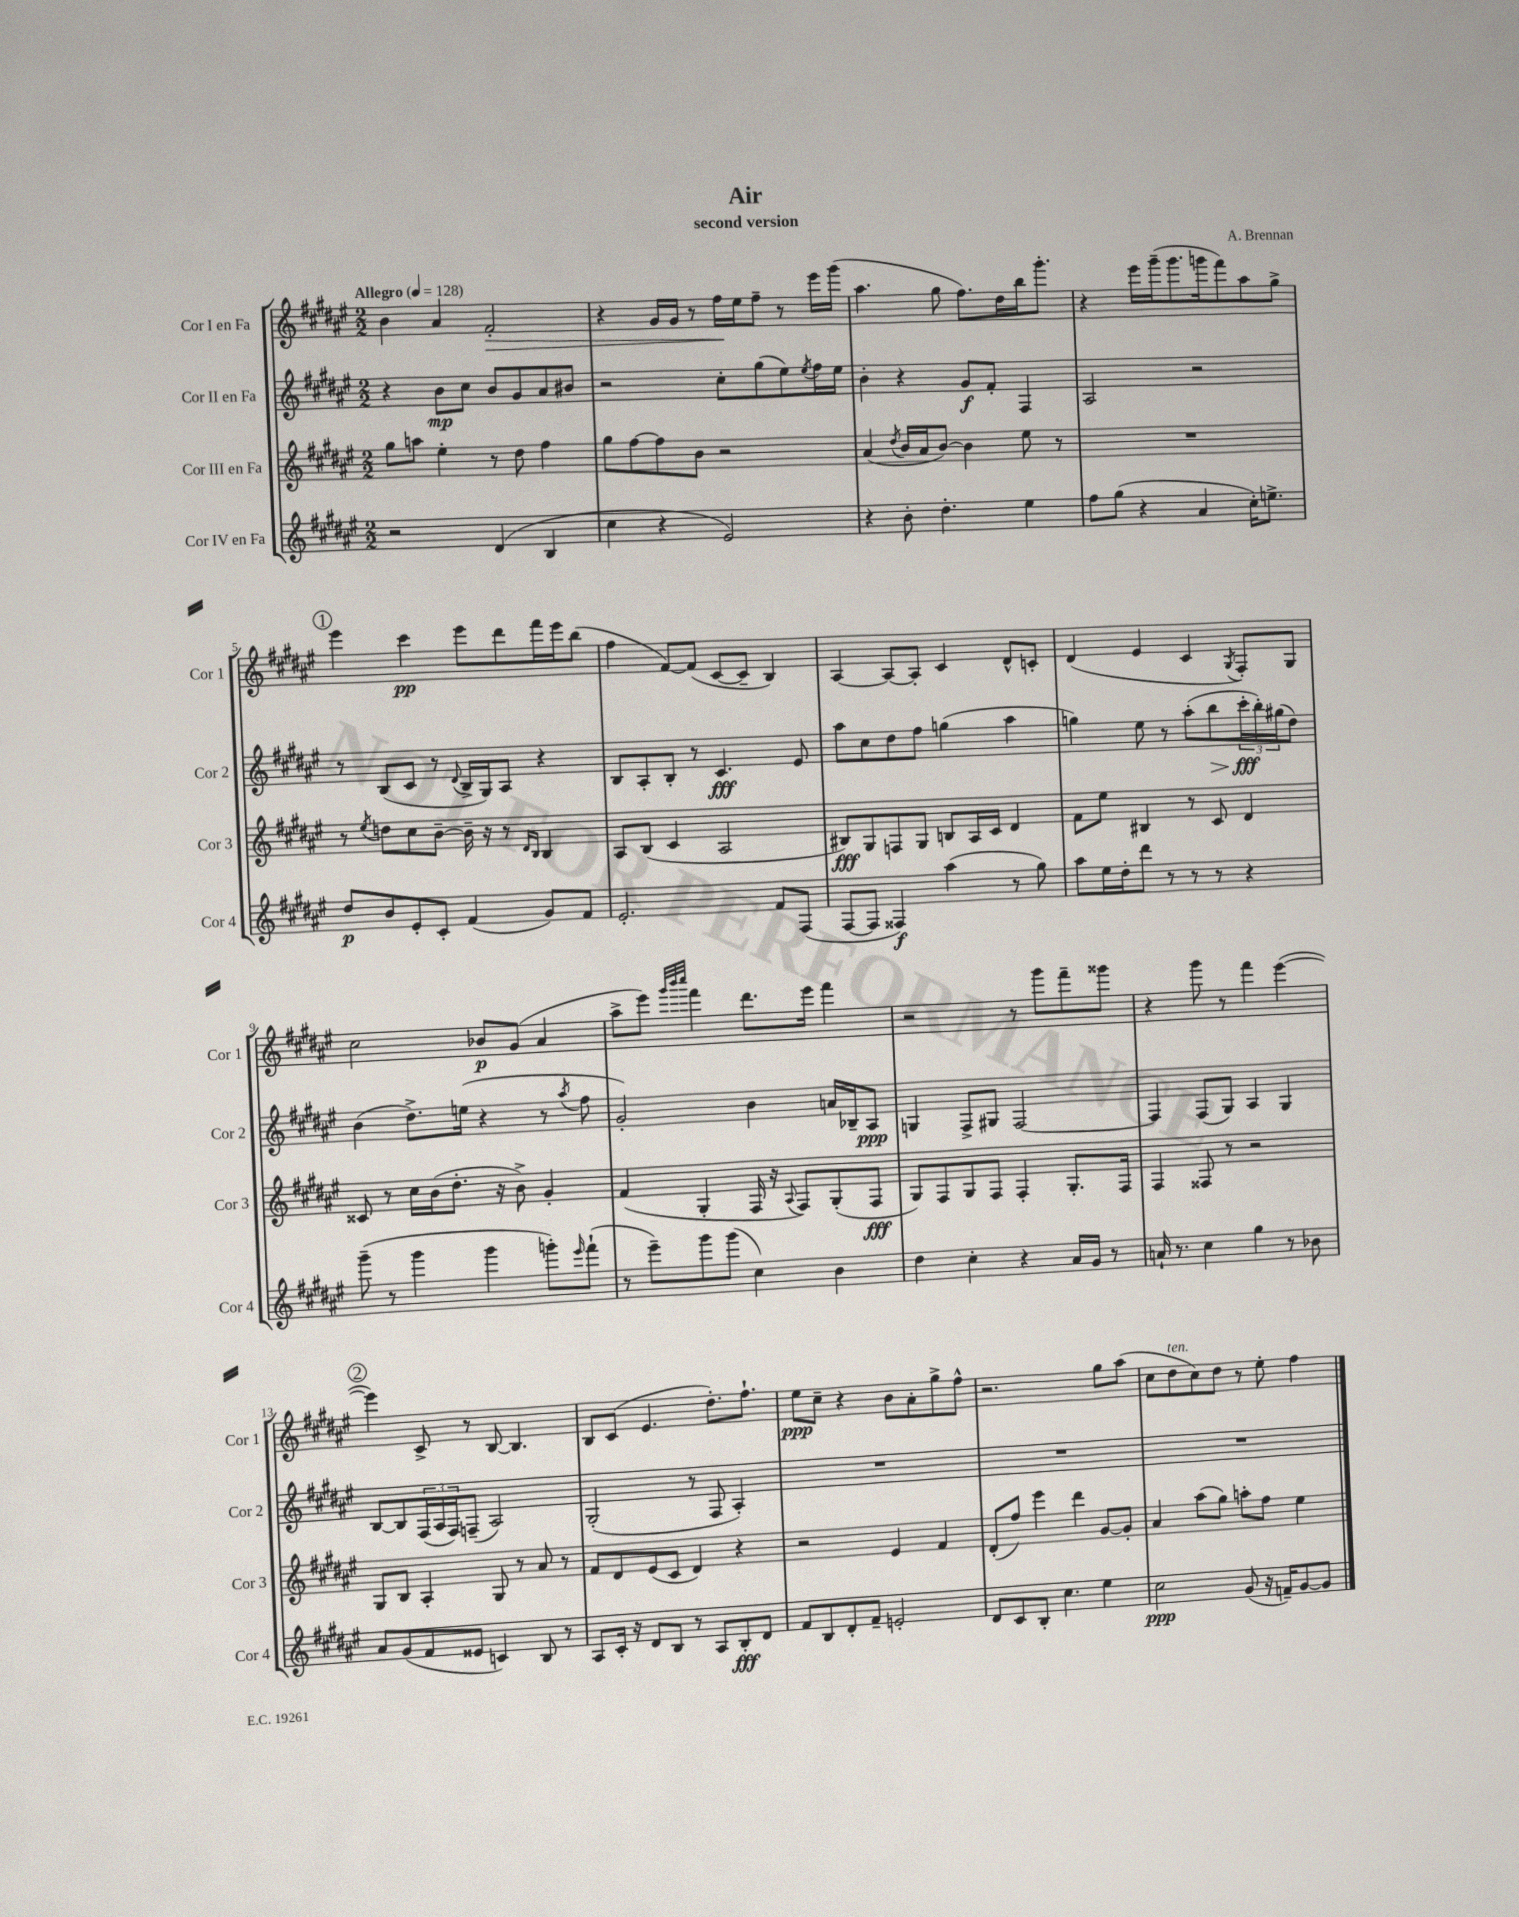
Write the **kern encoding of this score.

**kern	**kern	**kern	**kern
*staff4	*staff3	*staff2	*staff1
*clefG2	*clefG2	*clefG2	*clefG2
*k[f#c#g#d#a#e#]	*k[f#c#g#d#a#e#]	*k[f#c#g#d#a#e#]	*k[f#c#g#d#a#e#]
*M2/2	*M2/2	*M2/2	*M2/2
*MM128	*MM128	*MM128	*MM128
2r	8gg#	4r	4b
.	8aa	.	.
.	4ee#'	8b	4a#
.	.	8cc#	.
(4d#	8r	8b	2f#'
.	8dd#	8g#	.
4B	4ff#	8a#	.
.	.	8b#	.
=	=	=	=
4cc#	8gg#	2r	4r
.	[8ff#	.	.
4r	8ff#]	.	16g#
.	.	.	16g#
.	8b	.	8r
2e#)	2r	8cc#'	16ff#
.	.	.	16ee#
.	.	(8gg#	8ff#~
.	.	8ee#)	8r
.	.	8qee#	.
.	.	16ff#	16eee#
.	.	16ee#	(16ggg#
=	=	=	=
4r	(4a#	4b'	4.aa#
.	8qdd#	.	.
8b'	16b	4r	.
.	16a#	.	.
4.dd#'	[8b)	.	8gg#
.	4b]	8g#	8.ff#)
.	.	8f#'	.
.	.	.	16dd#
4ee#	8ee#	4F#	16bb
.	.	.	8.ggg#'
.	8r	.	.
=	=	=	=
8ff#	1r	2A#	4r
(8gg#	.	.	.
4r	.	.	16eee#
.	.	.	(16ggg#~
.	.	.	8.ggg#
4a#	.	2r	.
.	.	.	16ggg
.	.	.	8fff#)
16cc#')	.	.	8aa#
8.ee^	.	.	.
.	.	.	8gg#^
=	=	=	=
8dd#	8r	8r	4eee#
.	8qee#	.	.
8b	8dd	(8B	.
8e#'	8cc#	8c#	4ccc#
8c#'	[8b~	8r	.
.	.	8qqd#	.
(4f#	16b~]	16B^	8eee#
.	16r	16G#)	.
.	8r	8A#	8ddd#
.	16qqd#	.	.
.	16qqB	.	.
8g#)	4B	4r	16fff#
.	.	.	16eee#
8f#	.	.	(8bb
=	=	=	=
2.e#'	8A#	8B	4ff#
.	(8B	8A#'	.
.	4c#	8B'	[8f#)
.	.	8r	(8f#]
.	2A#	4.c#	[8c#
.	.	.	8c#~]
8f#	.	.	4B)
(8F#	.	8e#	.
=	=	=	=
[8F#	8B#)	8aa#	[4A#
8F#]	8G#	8cc#	.
4F##)	8F	8dd#	8A#_
.	8G#	8ff#	8A#']
(4aa#	8B	(4gg	4c#
.	16A#	.	.
.	16c#	.	.
8r	4d#	4aa#	8d#^^
8gg#)	.	.	8c'
=	=	=	=
8aa#	8f#	4gg)	(4d#
16ee#	8ee#	.	.
16dd#'	.	.	.
8ddd#	4B#	8ee#	4e#
8r	.	8r	.
8r	8r	(8aa#'	4c#
8r	8c#	8bb	.
.	.	.	8qG#
4r	4d#	24ccc#'	8F#')
.	.	24bb')	.
.	.	(24gg#	.
.	.	8dd#)	8G#
=	=	=	=
(8ggg#~	8c##	(4b	2cc#
8r	8r	.	.
4ggg#	16cc#	8.dd#^)	.
.	(16b	.	.
.	8.dd#'	.	.
.	.	(16ee	.
4ggg#	.	4r	8b-
.	16r	.	.
.	8b^)	.	(8g#
8ggg')	4g#'	8r	4a#
16qqeee#	.	8qaa#	.
(8fff#`	.	8ff#	.
=	=	=	=
8r	(4f#	2g#')	8aa#^
8eee#~)	.	.	8eee#)
.	.	.	32qqggg#
.	.	.	32qqbbb
.	.	.	32qqcccc#
8ggg#	4G#'	.	4fff#
(8ggg#	.	.	.
4cc#)	16F#	4b	8.ddd#
.	16r	.	.
.	8qqA#	.	.
.	8F#)	.	.
.	.	.	16eee#
4b	(8G#'	16a	4fff#
.	.	16B-~	.
.	8F#	8A#	.
=	=	=	=
4dd#	8G#)	4G	2r
.	8F#	.	.
4cc#'	8G#	8F#^	.
.	8F#	8G#	.
4r	4F#'	[2F#	8r
.	.	.	8ggg#
16a#	8.G#'	.	8fff#~
16g#	.	.	.
8r	.	.	8ggg##
.	16F#	.	.
=	=	=	=
16a`	4F#	4F#]	4r
8.r	.	.	.
4cc#	8F##	(8F#	8ggg#
.	8r	8G#)	8r
4gg#	2r	4A#	4fff#
8r	.	4G#	([4eee#
8b-	.	.	.
=	=	=	=
8a#	8G#	[8B	4eee#])
(8g#	8B	8B]	.
8f#	4A#'	(24F#	8c#^
.	.	24A#	.
.	.	24F#)	.
8e##	.	(8F~	8r
4c)	8G#	2A#)	[8B
.	8r	.	4.B]
8B	8a#	.	.
8r	8r	.	.
=	=	=	=
8A#	8f#	(2G#'	8B
16c#'	8d#	.	(8c#
16r	.	.	.
8d#	(8e#	.	4.e#
8B	8c#	.	.
8r	4d#)	8r	.
8A#	.	8F#	8.dd#')
8B'	4r	4A#')	.
.	.	.	8.ff#`
8d#	.	.	.
=	=	=	=
8f#	2r	1r	8ee#
8B	.	.	8cc#~
8d#'	.	.	4r
8f#~	.	.	.
2e'	4e#	.	8b
.	.	.	8a#'
.	4f#	.	8gg#^
.	.	.	8ff#^^
=	=	=	=
8d#	(8d#'	1r	2.r
8c#	8ff#)	.	.
8B'	4eee#	.	.
4.cc#	.	.	.
.	4ddd#	.	.
4ee#	[8g#	.	8gg#
.	8g#']	.	(8aa#
=	=	=	=
2cc#	4a#	1r	8cc#
.	.	.	8dd#
.	(8aa#	.	8cc#)
.	8gg#)	.	8dd#
(8g#	8aa'	.	8r
16r	8ff#	.	8ee#'
16f~)	.	.	.
[8g#	4ee#	.	4ff#
8g#]	.	.	.
==	==	==	==
*-	*-	*-	*-
